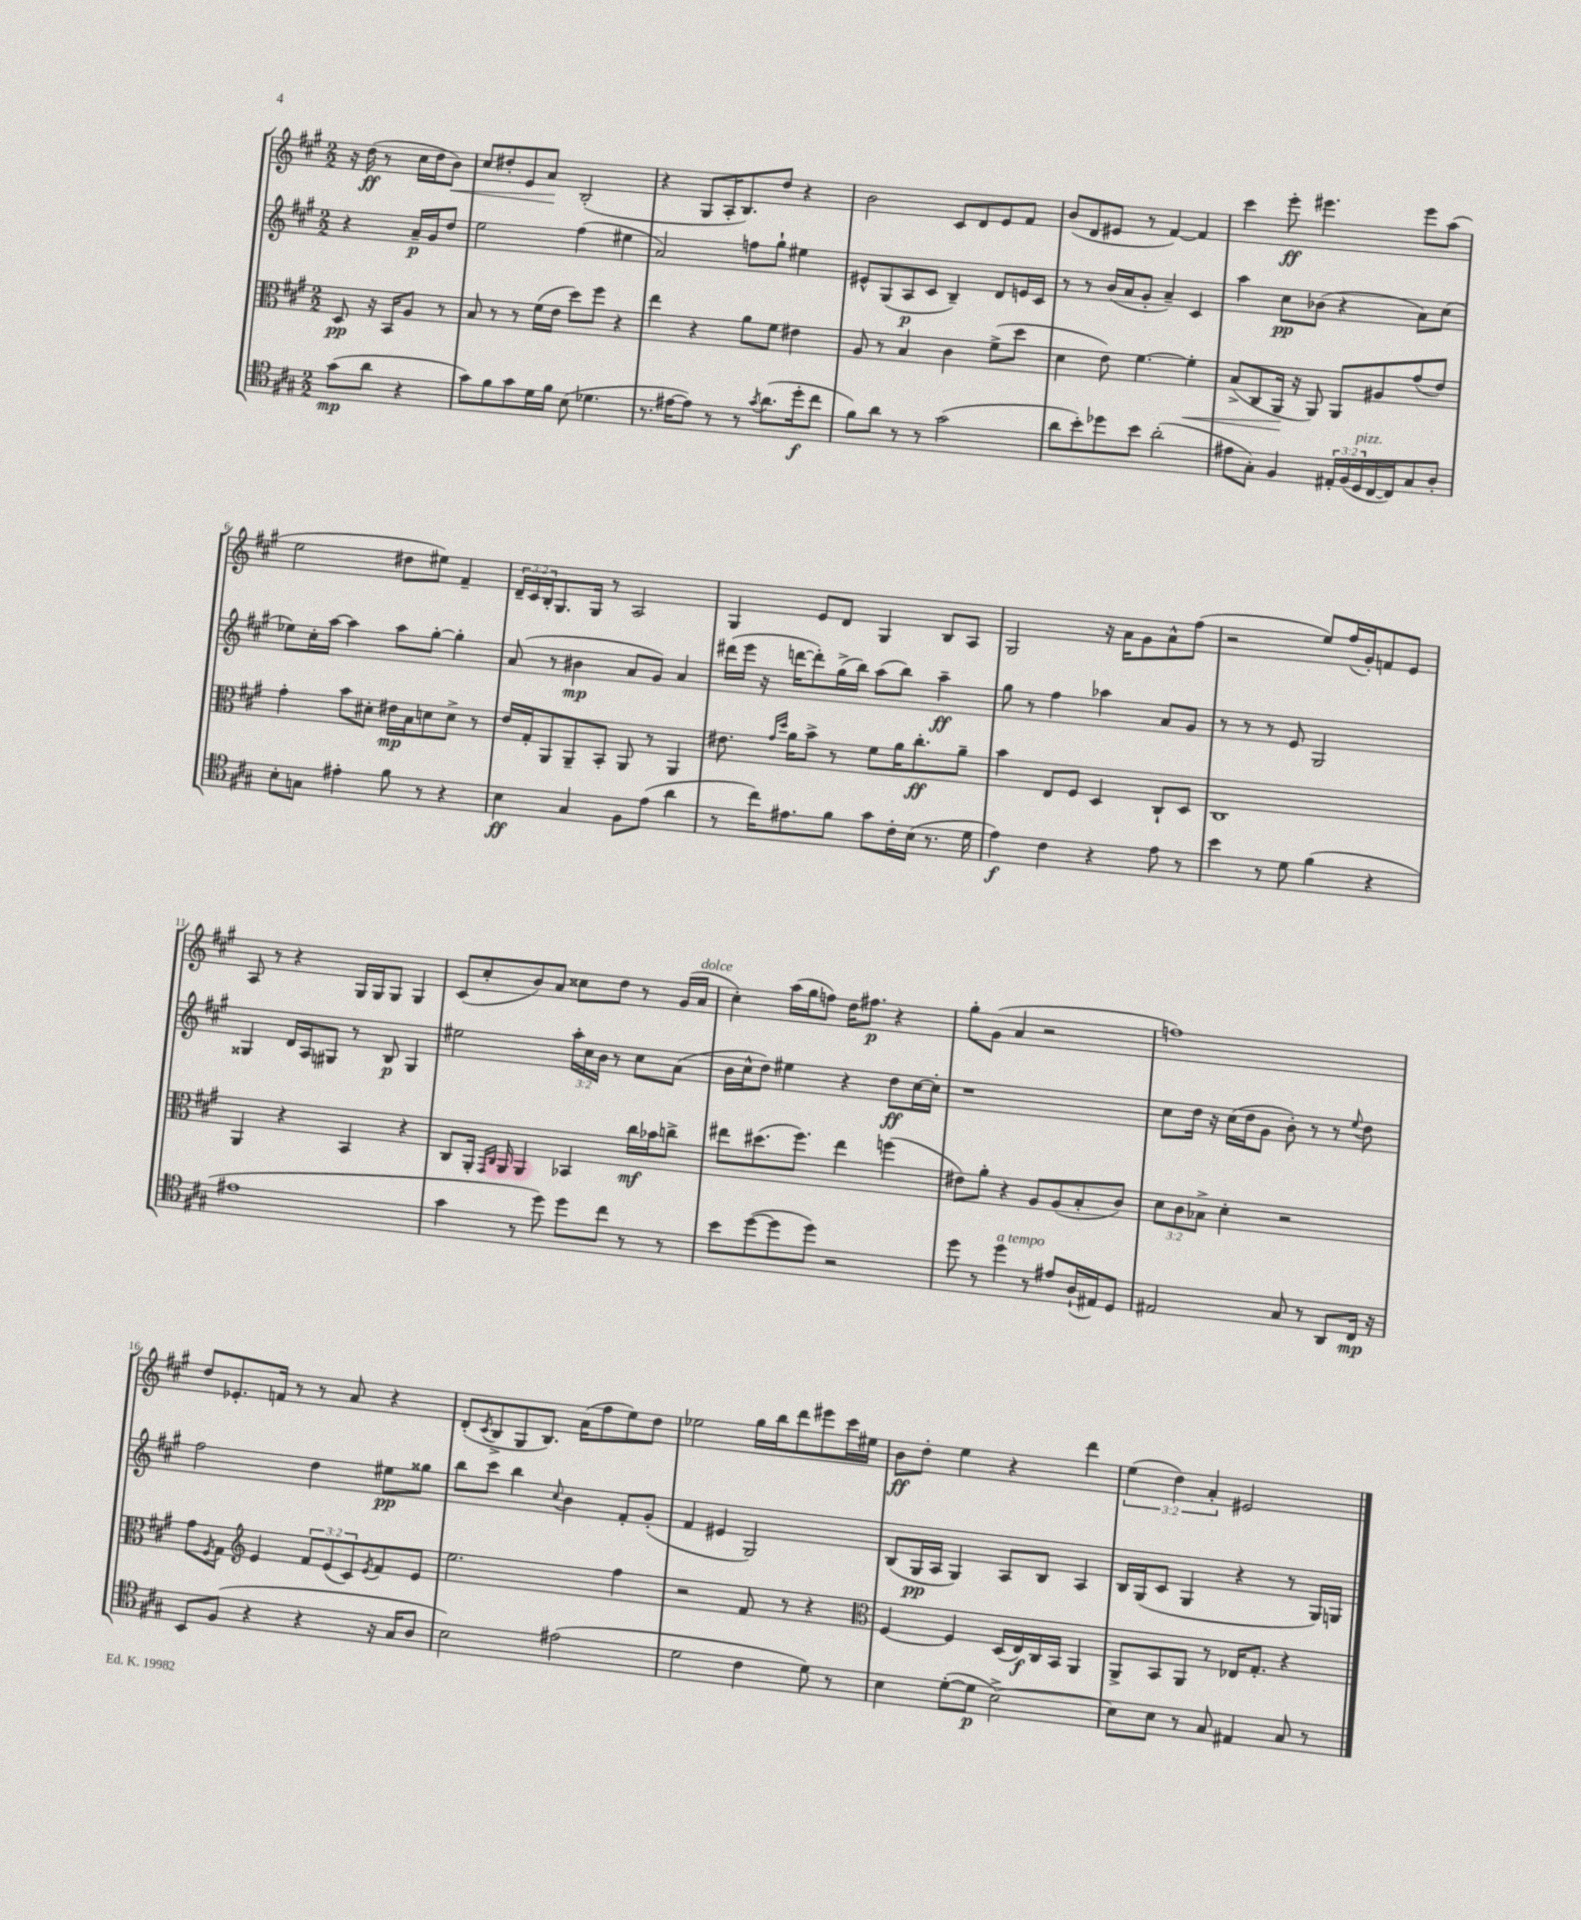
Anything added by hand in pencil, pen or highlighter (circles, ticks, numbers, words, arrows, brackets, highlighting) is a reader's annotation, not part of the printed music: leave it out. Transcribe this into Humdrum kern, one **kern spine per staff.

**kern	**kern	**kern	**kern
*staff4	*staff3	*staff2	*staff1
*clefC4	*clefC3	*clefG2	*clefG2
*k[f#c#g#]	*k[f#c#g#]	*k[f#c#g#]	*k[f#c#g#]
*M2/2	*M2/2	*M2/2	*M2/2
(8g#	8D	4r	16r
.	.	.	(16dd
8a	16r	.	8r
.	16BB	.	.
4r	8A	16a~	16cc#
.	.	16g#	16dd
.	8r	8dd	8b)
=	=	=	=
8g#)	8B	2ee	8cc#
8f#	8r	.	8dd#'
8g#	8r	.	8e
16d	(16f#	.	8a
16f#	16e	.	.
(8B	8dd)	(4ff#	(2B'
4.d-	8ff#	.	.
.	4r	4ee#	.
=	=	=	=
8.r	4ee	2a)	4r
[16e#	.	.	.
8e#])	4r	.	8G#
8r	.	.	16A'
.	.	.	8.B)
8r	8a	8ff	.
8qg#	.	.	.
(8.a	8f#	8gg#`	8dd
.	4e#	4ee#	4r
16dd'	.	.	.
8cc#	.	.	.
=	=	=	=
8f#)	8A	8e#^^	2b
8a	8r	(8G#	.
8r	4B	8A	.
8r	.	8c#	.
(2g#	4c#	4B~)	8c#
.	.	.	8d
.	(8f#^	8d	8e
.	8dd	16e	8f#
.	.	16c#	.
=	=	=	=
8a	4d	8r	(8b
8b')	.	8r	8d
8dd-	8e)	(16b	8e#
.	.	16a	.
8b	[4.f#	8g#'	8r
(2a'	.	4a~)	[4f#)
.	4f#']	4c#	4f#]
=	=	=	=
8e#	(8B^	4aa	4ccc#
8G#')	8C#	.	.
4F#	16AA	8cc#	8eee'
.	16r	.	.
.	8AA)	(8b-	4.eee#
24E#'	8AA	4r	.
(24F#	.	.	.
24D	.	.	.
[16C#	8A#	.	.
16C#])	.	.	.
8G#	(8g#	8a)	8eee#
8A'	8e)	(8cc#	(8aa
=	=	=	=
8B'	4g#'	8ee-)	2ee
8G	.	16cc#'	.
.	.	[16aa	.
4e#'	8b	4aa]	.
.	8d#'	.	.
8f#	16e#	8aa	8dd#
.	16B	.	.
8r	8d	[8gg#'	8ee#)
4r	8d^	4gg#']	4f#~
.	8r	.	.
=	=	=	=
4B	16e	(8a	24d~
.	.	.	24c#
.	16G#'	.	.
.	.	.	24B'
.	8AA	8r	8.G#
4G#	8AA~	4b#	.
.	.	.	16G#
.	8BB'	.	8r
8F#	8AA	8a	2A
(8e	8r	8g#)	.
4a	4AA	4a	.
=	=	=	=
8r	8.e#	(16ddd#	4G#
.	.	16eee	.
16cc#)	.	16r	.
.	16qqg#	.	.
.	16qqdd	.	.
8.e#	16a	[16ddd	.
.	8b^	8ddd'])	8e
8f#	8r	(16gg#^	8d
.	.	16bb)	.
8g#	8f#	(8aa	4G#
16c#'	16a	8bb)	.
(16B	8.cc#'	.	.
8.r	.	4aa~	8B
.	8a~	.	8A
16d	.	.	.
=	=	=	=
4e)	4b	8gg#	2G#
.	.	8r	.
4c#	8E	4ff#	.
.	8F#	.	.
4r	4D	4aa-	16r
.	.	.	16a
.	.	.	8g#
8e	8C#`	8a	8a^^
8r	8D	8g#	(8ff#
=	=	=	=
4b	1C#	8r	2r
.	.	8r	.
8r	.	8r	.
8d	.	8e	.
(4f#	.	2G#	8ee)
.	.	.	(16ff#
.	.	.	16g#')
4r	.	.	8f
.	.	.	8e
=	=	=	=
1e#	4AA	4G##	8A
.	.	.	8r
.	4r	16d	4r
.	.	16A	.
.	.	8G#	.
.	4BB	8r	16G#
.	.	.	16G#
.	.	8B	8G#
.	4r	4G#	4G#
=	=	=	=
4g#	8C#	2ee#	(8c#
.	16AA'	.	8cc#'
.	16qqGG#	.	.
.	16qqC#	.	.
.	16AA	.	.
8r	4AA	.	8b)
8dd)	.	.	8a
8dd	4BB-	24aa'	8cc##
.	.	24cc#	.
.	.	24b	.
8cc#	.	8r	8dd
8r	16cc#	8cc#	8r
.	16b-	.	.
8r	8cc^	(8a	(16g#
.	.	.	16a
=	=	=	=
8b	8ee#	16b	4cc#')
.	.	16cc#^^	.
([8dd	(8.dd#	8dd)	.
8dd]	.	4ee#	(16aa
.	8.ff#)	.	16gg#
8dd)	.	.	8ff)
2r	4ee#	4r	16dd
.	.	.	8.ff#
.	(4ff	8dd	4r
.	.	[16cc#	.
.	.	16cc#']	.
=	=	=	=
8dd	8e#)	1r	8gg#'
8r	8a'	.	(8g#
4dd	4r	.	4a
8r	8A	.	2r
8e#	(8A	.	.
(16A`	8B'	.	.
16E#)	.	.	.
8D	8c#)	.	.
=	=	=	=
2E#	12d	8cc#	1ff)
.	12c#	.	.
.	.	16dd	.
.	12B-^	.	.
.	.	16r	.
.	4d'	(16cc#	.
.	.	16dd	.
.	.	8g#	.
8G#	2r	8b')	.
8r	.	8r	.
8AA	.	8r	.
.	.	8qqee	.
16C#	.	8dd	.
16r	.	.	.
=	=	=	=
8BB	8g#	2ff#	8dd
.	8qF#	.	.
(8F#	8G#	.	8.e-'
*	*clefG2	*	*
4r	4e	.	.
.	.	.	16f
.	.	.	8r
4r	12f#	4dd	8r
.	(12e	.	.
.	.	.	8a
.	12c#)	.	.
.	8qe	.	.
16r	8f#	8ee#	4r
16G#	.	.	.
8A	8e	8gg##	.
=	=	=	=
2B)	2.ee	8bb	(8d'
.	.	.	8qc#
.	.	8ccc#	8B^
.	.	4bb	8G#
.	.	.	8.B)
.	.	8qqcc#	.
(2e#	.	4b	.
.	.	.	(16a
.	.	.	8ff#
.	4ff#	8f#'	8ee)
.	.	(8g#'	8dd
=	=	=	=
2d	2r	4f#	2ee-
.	.	4e#	.
4c#	8f#	2G#)	16gg#
.	.	.	16bb
.	8r	.	8ddd
8d)	4r	.	8eee#
8r	.	.	16ccc#
.	.	.	16ee#
=	=	=	=
*	*clefC3	*	*
4B	[4F#	(8B	8b
.	.	16G#	8dd'
.	.	16A	.
([8d'	4F#]	4G#)	4ee
8d]	.	.	.
[2B^)	(16D	8A	4r
.	16E)	.	.
.	16C#	8B	.
.	16BB	.	.
.	4AA	4A	4ddd
=	=	=	=
8B]	8AA^	16B	(6ee
.	.	(16G#	.
8B	8BB	8c#	.
.	.	.	6dd)
8r	8AA	4G#	.
.	.	.	6a'
8G#	8r	.	.
4E#	16E-	4r	2e#
.	8.G#'	.	.
8G#	4r	8r	.
8r	.	16G#)	.
.	.	16G	.
==	==	==	==
*-	*-	*-	*-
